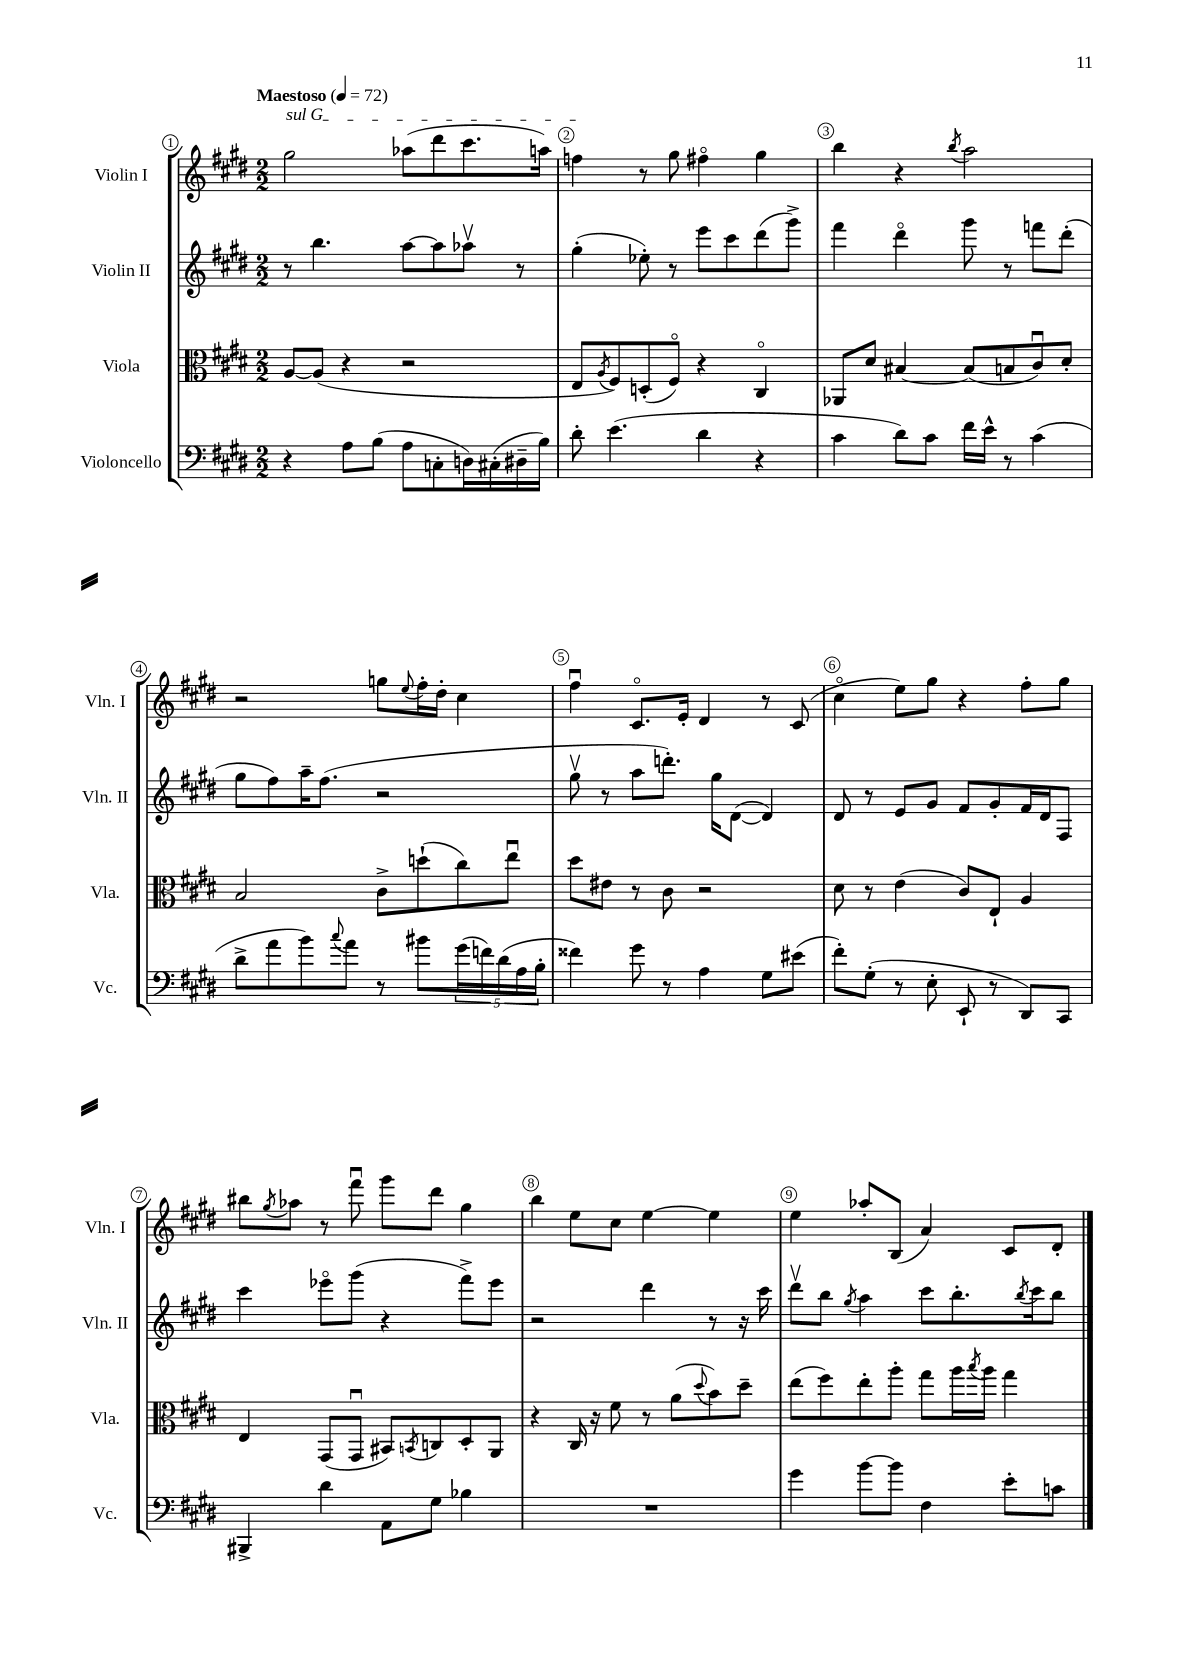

**kern	**kern	**kern	**kern
*part4	*part3	*part2	*part1
*staff4	*staff3	*staff2	*staff1
*I"Violoncello	*I"Viola	*I"Violin II	*I"Violin I
*I'Vc.	*I'Vla.	*I'Vln. II	*I'Vln. I
*clefF4	*clefC3	*clefG2	*clefG2
*k[f#c#g#d#]	*k[f#c#g#d#]	*k[f#c#g#d#]	*k[f#c#g#d#]
*M2/2	*M2/2	*M2/2	*M2/2
*MM72	*MM72	*MM72	*MM72
=1	=1	=1	=1
!	!	!	!LO:TX:a:B:t=Maestoso
!	!	!	!LO:TX:a:i:t=sul G
4r	[8A/L	8r	2gg#\
.	(8A/J]	4.bb\	.
8A\L	4r	.	.
(8B\J	.	.	.
8A\L	2r	[8aa\L	(8aa-X\L
8Cn'\	.	8aa\]	8ddd#\
16Dn\L)	.	8aa-Xv\J	8.ccc#\
(16C#X'\	.	.	.
16D#X~\	.	8r	.
16B\JJ)	.	.	16aan\Jk)
=2	=2	=2	=2
8d#'\	8E/L	(4gg#'\	4ffn\
.	8qA/	.	.
(4.e\	8F#/)	.	.
.	(8Dn'/	8ee-X'\)	8r
.	8F#/J)	8r	8gg#\
4d#\	4r	8eee\L	4ff#X\
.	.	8ccc#\	.
4r	4C#/	(8ddd#\	4gg#\
.	.	8ggg#^\J)	.
=3	=3	=3	=3
4c#\	8AA-X/L	4fff#\	4bb\
.	8d#/J	.	.
8d#\L)	[4B#X/	4ddd#\	4r
8c#\J	.	.	.
.	.	.	8qbb/
16f#\LL	(8B#/L]	8ggg#\	2aa\
16e^^\JJ	.	.	.
8r	8Bn/	8r	.
(4c#\	8c#u/)	8fffn\L	.
.	8d#'/J	(8ddd#'\J	.
!!LO:LB:g=z
=4	=4	=4	=4
8d#^\L	2B/	8gg#\L	2r
8a\	.	8ff#\)	.
8b\)	.	16aa~\K	.
.	.	(8.ff#\J	.
8qqcc#/	.	.	.
8a\J	.	.	.
8r	8c#^\L	2r	8ggn\L
.	.	.	8qqee/
8b#X\L	(8ddn`\	.	16ff#'\L
.	.	.	16dd#'\JJ
(20g#\L	8cc#\)	.	4cc#\
20fn\)	.	.	.
(20d#\	.	.	.
.	8eeu\J	.	.
20A\	.	.	.
20B'\JJ	.	.	.
=5	=5	=5	=5
4f##X\)	8dd#\L	8gg#v\	4ff#u\
.	8e#X\J	8r	.
8g#\	8r	8aa\L	8.c#/L
8r	8c#\	8.dddn'\J)	.
.	.	.	16e'/Jk
4A\	2r	.	4d#/
.	.	16gg#\KL	.
.	.	([8d#\J	.
8G#\L	.	4d#/])	8r
(8e#X\J	.	.	(8c#/
=6	=6	=6	=6
8f#'\L)	8d#\	8d#/	4cc#\
(8G#'\J	8r	8r	.
8r	(4e\	8e/L	8ee\L)
8E'\	.	8g#/J	8gg#\J
8EE`/	8c#/L)	8f#/L	4r
8r	8E`/J	8g#'/	.
8DD#/L)	4A/	16f#/L	8ff#'\L
.	.	16d#/J	.
8CC#/J	.	8F#/J	8gg#\J
!!LO:LB:g=z
=7	=7	=7	=7
4BBB#X^/	4E/	4ccc#\	8bb#X\L
.	.	.	8qgg#/
.	.	.	8aa-X\J
4d#\	(8GG#/L	8eee-X\L	8r
.	8GG#u/J	(8ggg#\J	8fff#u\
8AA\L	8BB#X/L)	4r	8ggg#\L
.	8qBBn/	.	.
8G#\J	8Cn/	.	8ddd#\J
4B-X\	8D#'/	8fff#^\L)	4gg#\
.	8AA/J	8eee-\J	.
=8	=8	=8	=8
1r	4r	2r	4bb\
.	16C#/	.	8ee\L
.	16r	.	.
.	8f#\	.	8cc#\J
.	8r	4ddd#\	[4ee\
.	(8a\L	.	.
.	8qqdd#/	.	.
.	8b\)	8r	4ee\]
.	8dd#~\J	16r	.
.	.	16ccc#\	.
=9	=9	=9	=9
4g#\	(8ee\L	8ddd#v\L	4ee\
.	8ff#\)	8bb\J	.
.	.	8qgg#/	.
[8b\L	8ee'\	4aa\	8aa-X'/L
8b\J]	8aa'\J	.	(8B/J
4F#\	8gg#\L	8ccc#\L	4a/)
.	16aa\L	8.bb'\	.
.	8qbb/	.	.
.	16aa\JJ	.	.
8e'\L	4gg#\	.	8c#/L
.	.	8qbb/	.
.	.	16ccc#\k	.
8cn\J	.	8bb\J	8d#'/J
==	==	==	==
*-	*-	*-	*-
